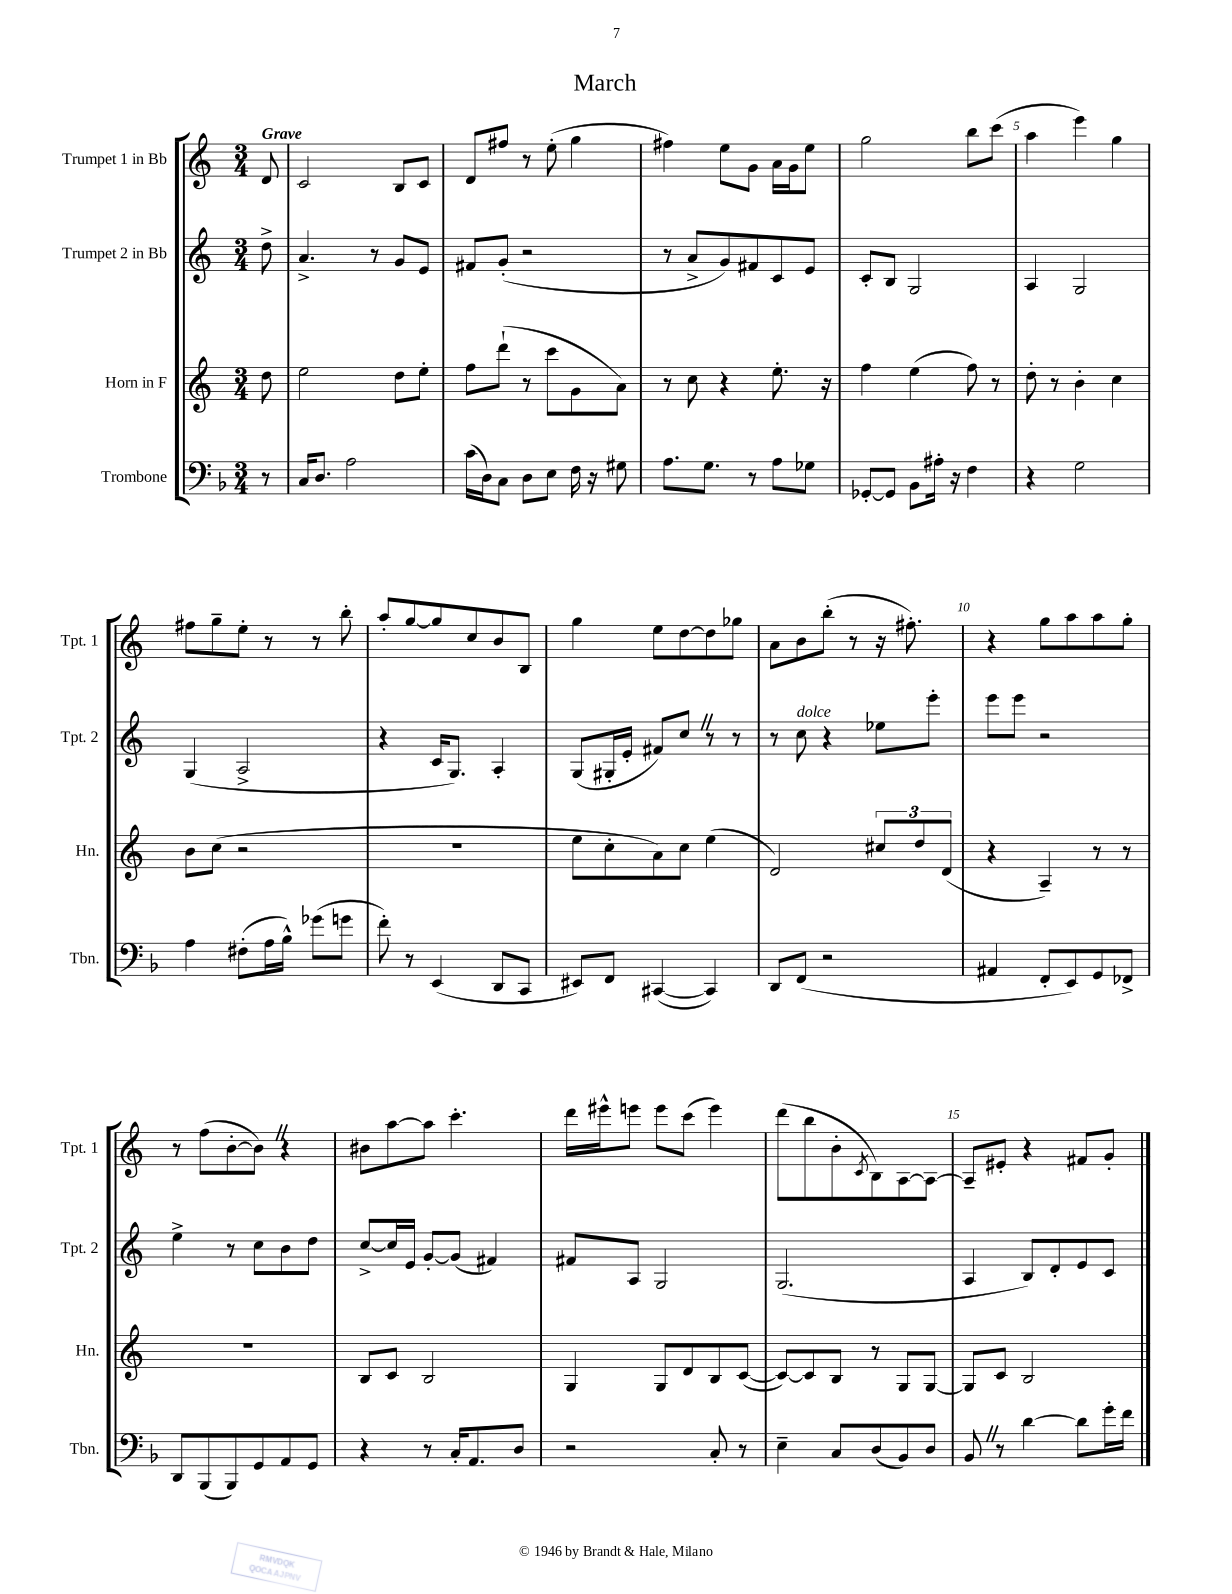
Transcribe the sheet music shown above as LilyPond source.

\header { title = "March" }
<<
\new StaffGroup <<
\new Staff = "s0" \with { instrumentName = "Trumpet 1 in Bb" shortInstrumentName = "Tpt. 1" } {
    \clef treble \key c \major \numericTimeSignature \time 3/4 \partial 8 \tempo "Grave"
    d'8 |
    c'2 b8 c'8 |
    d'8 fis''8 r8 e''8-.( g''4 |
    fis''4) e''8 g'8 a'16 g'16 e''8 |
    g''2 b''8 c'''8( |
    a''4 e'''4) g''4 |
    fis''8 g''8-- e''8-. r8 r8 b''8-. |
    a''8-. g''8~ g''8 c''8 b'8 b8 |
    g''4 e''8 d''8~ d''8 ges''8 |
    a'8 b'8 b''8-.( r8 r16 fis''8.-.) |
    r4 g''8 a''8 a''8 g''8-. |
    r8 f''8( b'8~-. b'8) \once \override BreathingSign.text = \markup { \musicglyph "scripts.caesura.straight" } \breathe r4 |
    bis'8 a''8~ a''8 c'''4.-. |
    d'''16 eis'''16-^ e'''8 e'''8 c'''8( e'''4) |
    d'''8( b''8 b'8-. \acciaccatura { c'8 } b8) a8~ a8~ |
    a8-- eis'8-. r4 fis'8 g'8-. \bar "|." |
}
\new Staff = "s1" \with { instrumentName = "Trumpet 2 in Bb" shortInstrumentName = "Tpt. 2" } {
    \clef treble \key c \major \numericTimeSignature \time 3/4 \partial 8
    d''8-> |
    a'4.-> r8 g'8 e'8 |
    fis'8 g'8-.( r2 |
    r8 a'8-> g'8) fis'8 c'8 e'8 |
    c'8-. b8 g2 |
    a4 g2 |
    g4( a2-> |
    r4 c'16 g8.) a4-. |
    g8( gis16-. e'16-. fis'8) c''8 \once \override BreathingSign.text = \markup { \musicglyph "scripts.caesura.straight" } \breathe r8 r8 |
    r8 c''8^\markup { \italic "dolce" } r4 ees''8 e'''8-. |
    e'''8 e'''8 r2 |
    e''4-> r8 c''8 b'8 d''8 |
    c''8~-> c''16 e'16 g'8~-. g'8( fis'4) |
    fis'8 a8 g2 |
    g2.( |
    a4 b8) d'8-. e'8 c'8 \bar "|." |
}
\new Staff = "s2" \with { instrumentName = "Horn in F" shortInstrumentName = "Hn." } {
    \clef treble \key c \major \numericTimeSignature \time 3/4 \partial 8
    d''8 |
    e''2 d''8 e''8-. |
    f''8 d'''8-!( r8 c'''8 g'8 a'8) |
    r8 c''8 r4 e''8.-. r16 |
    f''4 e''4( f''8) r8 |
    d''8-. r8 b'4-. c''4 |
    b'8 c''8( r2 |
    R2. |
    e''8 c''8-. a'8) c''8 e''4( |
    d'2) \tuplet 3/2 { cis''8 d''8 d'8( } |
    r4 a4--) r8 r8 |
    R2. |
    b8 c'8 b2 |
    g4 g8 d'8 b8 c'8~( |
    c'8~) c'8 b8 r8 g8 g8~ |
    g8 c'8 b2 \bar "|." |
}
\new Staff = "s3" \with { instrumentName = "Trombone" shortInstrumentName = "Tbn." } {
    \clef bass \key f \major \numericTimeSignature \time 3/4 \partial 8
    r8 |
    c16 d8. a2 |
    c'16( d16) c8 d8 e8 f16 r16 gis8 |
    a8. g8. r8 a8 ges8 |
    ges,8~-. ges,8 bes,8 ais16-. r16 f4 |
    r4 g2 |
    a4 fis8-.( a16 bes16-^) ges'8( g'8 |
    f'8-.) r8 e,4( d,8 c,8 |
    eis,8) f,8 cis,4~( cis,4) |
    d,8 f,8( r2 |
    ais,4 f,8-. e,8) g,8 fes,8-> |
    d,8 bes,,8( bes,,8) g,8 a,8 g,8 |
    r4 r8 c16-. a,8. d8 |
    r2 c8-. r8 |
    e4-- c8 d8( bes,8) d8 |
    bes,8 \once \override BreathingSign.text = \markup { \musicglyph "scripts.caesura.straight" } \breathe r8 d'4~ d'8 g'16-. f'16 \bar "|." |
}
>>
>>
\layout { \context { \Score \override BarNumber.break-visibility = ##(#f #t #t) barNumberVisibility = #(every-nth-bar-number-visible 5) } }
